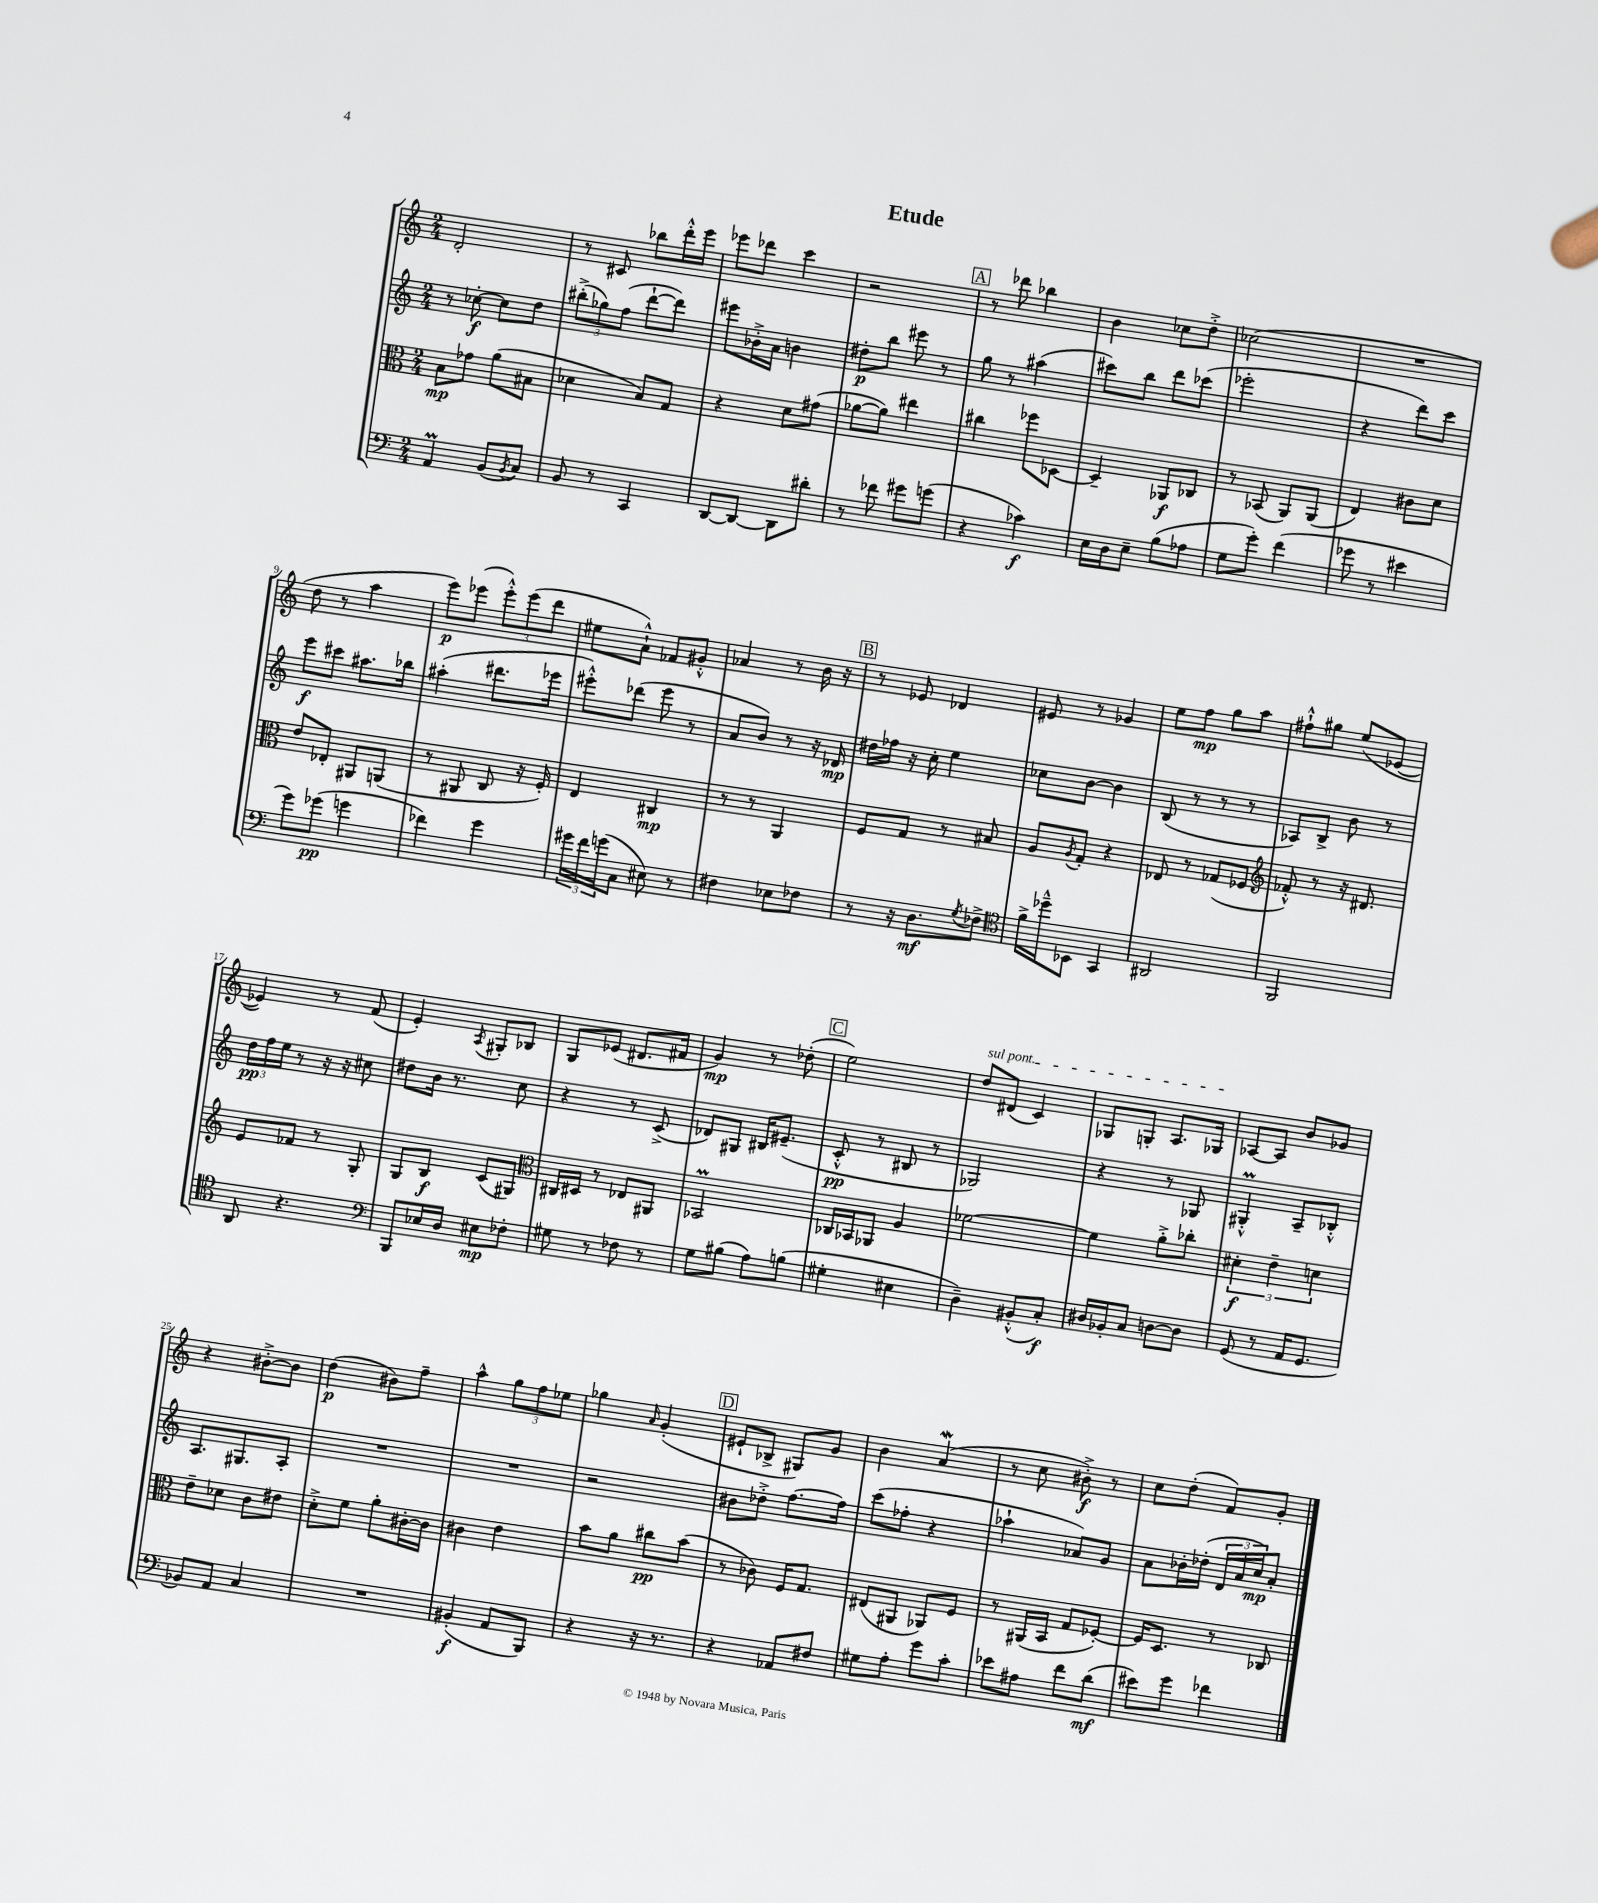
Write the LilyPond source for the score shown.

\header { title = "Etude" }
<<
\new StaffGroup <<
\new Staff = "s0" {
    \clef treble \key c \major \numericTimeSignature \time 2/4
    d'2-. |
    r8 cis'8 bes''8 d'''16-.-^ e'''16 |
    ees'''8 des'''8 c'''4 |
    r2 |
    \mark \markup { \box "A" } r8 des'''8 bes''4 |
    b'4 ces''8 d''8-.-> |
    ces''2( |
    R2 |
    d''8 r8 a''4 |
    e'''8\p) ees'''8( \tuplet 3/2 { ees'''8-.-^) ees'''8( d'''8 } |
    eis''8 a'8-!-^) fes'8 gis'8-.-^ |
    aes'4 r8 b'16 r16 |
    \mark \markup { \box "B" } r8 ees'8 des'4 |
    eis'8 r8 ges'4 |
    e''8 f''8\mp g''8 a''8 |
    fis''8-!-^ gis''8 e''8( ees'8~ |
    ees'4) r8 f'8( |
    e'4-.) \acciaccatura { a8 } gis8-. bes8 |
    g8 ees'8( dis'8. fis'16 |
    g'4\mp) r8 des''8-.( |
    \mark \markup { \box "C" } e''2) |
    \once \override TextSpanner.bound-details.left.text = \markup { \italic "sul pont." } d''8\startTextSpan dis'8( c'4) |
    ges8 g8-. a8. ges16\stopTextSpan |
    aes8~ aes8 b'8 ges'8 |
    r4 bis'8~-.-> bis'8 |
    d''4\p( bis'8) f''8-- |
    a''4-^ \tuplet 3/2 { g''8 f''8 ees''8 } |
    ges''4 \grace { a'16 } g'4-.( |
    \mark \markup { \box "D" } eis'8-! bes8-> gis8) g'8 |
    b'4 a'4\mordent( |
    r8 c''8 bis'8-.->\f) r8 |
    c''8 d''8-.( f'8) g'8-. \bar "|." |
}
\new Staff = "s1" {
    \clef treble \key c \major \numericTimeSignature \time 2/4
    r8 ces''8~-.\f ces''8 d''8 |
    \tuplet 3/2 { bis''8-.->( ges''8) f''8( } d'''8~-! d'''8) |
    eis'''8 bes'16-.-> a'16 b'4 |
    dis''8-.\p b''8 eis'''8 r8 |
    \mark \markup { \box "A" } g''8 r8 ais''4( |
    cis'''8) b''8 d'''8 ces'''8( |
    ees'''2-. |
    r4 d'''8) c'''8 |
    e'''8\f cis'''8 ais''8. bes''16 |
    ais''4-.( dis'''8. ees'''16 |
    eis'''8-.-^) des'''8( eis'''8 r8 |
    a'8 b'8) r8 r16 des'16\mp |
    \mark \markup { \box "B" } dis''16 fes''16 r16 c''16-. e''4 |
    ces''8 b'8~ b'4 |
    b8( r8 r8 r8 |
    aes8) b8-> b'8 r8 |
    \tuplet 3/2 { d''16\pp f''16 e''16 } r8 r16 r16 cis''8 |
    dis''8 b'16 r8. c''8 |
    r4 r8 c'8->( |
    des'8) gis8 bis16 eis'8.--( |
    \mark \markup { \box "C" } c'8-.-^\pp r8 bis8 r8 |
    ges2) |
    r4 r8 ges8 |
    gis4-.-^\prall a8-- bes8-.-^ |
    a8. gis8. a8-. |
    R2 |
    R2 |
    r2 |
    \mark \markup { \box "D" } bis'8 des''8-.-> f''8.~ f''16 |
    c'''8( fes''8-. r4 |
    aes''4-! aes'8) g'8 |
    a'8 bes'16-. des''16-.( \tuplet 3/2 { d'16 a'16 c''16\mp) } a'8-. \bar "|." |
}
\new Staff = "s2" {
    \clef alto \key c \major \numericTimeSignature \time 2/4
    b8\mp ges'8 a'8( bis8 |
    des'4 b8) g8 |
    r4 d'8 gis'8( |
    aes'8~ aes'8) eis''4 |
    \mark \markup { \box "A" } cis''4 fes''8 des8~ |
    des4-- aes,8\f ces8 |
    r8 bes,8( a,8) a,8( |
    e4) cis'8 d'8 |
    e'8 ees8-. ais,8 a,8( |
    r8 ais,8 c8 r16 f16-.) |
    e4 cis4\mp |
    r8 r8 a,4 |
    \mark \markup { \box "B" } f8 g8 r8 bis8 |
    a8 \acciaccatura { a8 } g8-. r4 |
    ees8 r8 ges8( fes8 |
    \clef treble fes'8-.-^) r8 r16 dis'8. |
    e'8 fes'8 r8 g8-. |
    g8 b8\f c'8( gis8) |
    \clef alto cis16 dis16 r8 ees8 ais,8 |
    bes,2\prall |
    \mark \markup { \box "C" } ces16 bes,16 aes,8 a4 |
    fes'2~ |
    fes'4 a'8-.-> ces''8-. |
    \tuplet 3/2 { dis'4-.\f e'4-- d'4 } |
    e'8-- des'8 c'8 eis'8 |
    d'8-.-> f'8 a'8-. cis'16~-. cis'16 |
    cis'4 e'4 |
    b'8 a'8 cis''8\pp b'8( |
    \mark \markup { \box "D" } r8 ces'8) f16 g8. |
    eis8( ais,8 aes,8) f8 |
    r8 ais,16( b,16 g8 fes8~-.) |
    fes16 d8. r8 ces8 \bar "|." |
}
\new Staff = "s3" {
    \clef bass \key c \major \numericTimeSignature \time 2/4
    a,4\prall b,8( \acciaccatura { b,8 } c8) |
    b,8 r8 c,4 |
    d,8~ d,8~ d,8 dis'8-. |
    r8 fes'8 gis'8 g'8( |
    \mark \markup { \box "A" } r4 ces'4\f) |
    e16 d16 e8-- b8( aes8 |
    g8 g'8-.) f'4( |
    ges'8 r8 eis'4 |
    g'8) ges'8\pp( g'4 |
    fes'4) g'4 |
    \tuplet 3/2 { gis'16 f'16 g'16( } c8 eis8) r8 |
    fis4 ees8 fes8 |
    \mark \markup { \box "B" } r8 r16 d8.\mf \acciaccatura { g8 } fes8-> |
    \clef tenor f'16-> des''16---^ bes,8 g,4 |
    ais,2 |
    f,2 |
    a,8 r4. |
    \clef bass b,,8 ees16 d16 eis8\mp fes8-. |
    gis8 r8 fes8 r8 |
    g8 bis8( a8) b8( |
    \mark \markup { \box "C" } gis4-. eis4 |
    d4--) bis,8-.-^( c8-.\f) |
    dis16 bes,16-. c8 d8~ d8 |
    g,8( r8 a,16 g,8. |
    bes,8) a,8 c4 |
    R2 |
    bis,4-.\f( a,8 b,,8) |
    r4 r16 r8. |
    \mark \markup { \box "D" } r4 aes,8 fis8 |
    gis8 a8-. g'8 c'8-. |
    ees'8 ais8 f'8 d'8\mf( |
    eis'8) g'8 fes'4 \bar "|." |
}
>>
>>
